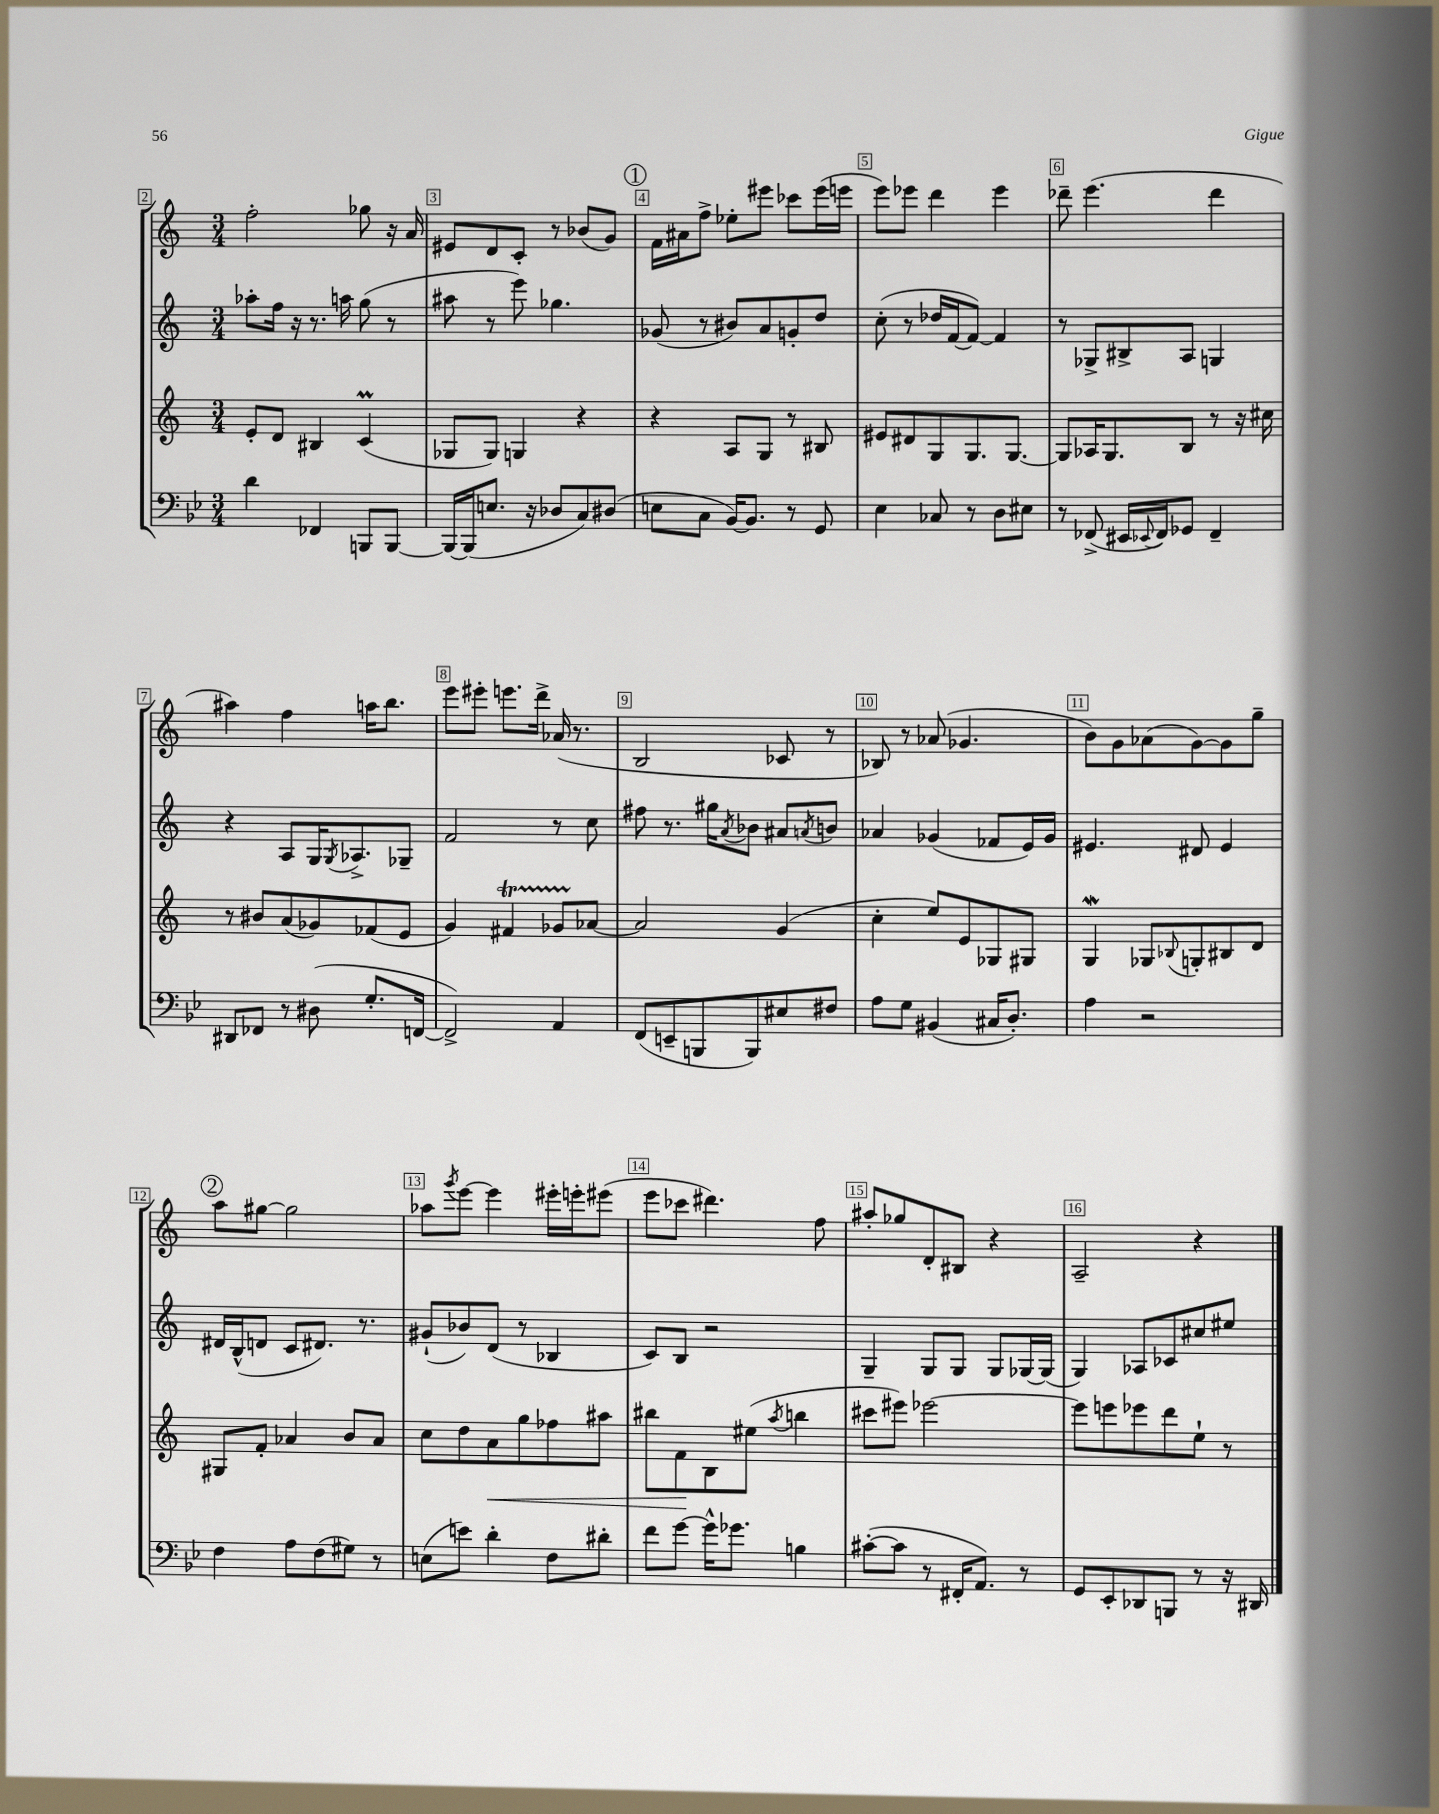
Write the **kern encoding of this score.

**kern	**kern	**kern	**kern
*staff4	*staff3	*staff2	*staff1
*clefF4	*clefG2	*clefG2	*clefG2
*k[b-e-]	*k[]	*k[]	*k[]
*M3/4	*M3/4	*M3/4	*M3/4
4d	8e'	8aa-'	2ff'
.	8d	16ff	.
.	.	16r	.
4FF-	4B#	8.r	.
.	.	16aa	.
8BBB	(4c	(8gg	8gg-
[8BBB	.	8r	16r
.	.	.	16a
=	=	=	=
16BBB_	8G-	8aa#	8e#
(16BBB]	.	.	.
8.E	8G-)	8r	8d
.	4G	8eee)	8c'
16r	.	.	.
8D-	.	4.gg-	8r
8C)	4r	.	(8b-
(8D#	.	.	8g)
=	=	=	=
8E	4r	(8g-	16f
.	.	.	16a#
8C	.	8r	8ff^
[16BB-)	8A	8b#)	8ee-'
8.BB-]	.	.	.
.	8G	8a	8eee#
8r	8r	8g'	8ccc-
8GG	8B#	8dd	(16eee#
.	.	.	16eee
=	=	=	=
4E-	8e#	(8cc'	8eee)
.	8d#	8r	8eee-
8C-	8G	16dd-	4ddd
.	.	[16f	.
8r	8.G	8f_)	.
8D	.	4f]	4eee-
.	[8.G	.	.
8E#	.	.	.
=	=	=	=
8r	8G]	8r	8ddd-~
(8FF-^	16A-	8G-^	(4.eee
.	8.G	.	.
16EE#	.	8B#^	.
8qqEE-	.	.	.
16FF-)	.	.	.
8GG-	8B	8A	.
4FF-~	8r	4G	4ddd-
.	16r	.	.
.	16cc#	.	.
=	=	=	=
8DD#	8r	4r	4aa#)
8FF-	8b#	.	.
8r	(8a	8A	4ff
(8D#	8g-)	16G	.
.	.	8qG	.
.	.	8.A-^	.
8.G'	(8f-	.	16aa
.	.	.	8.bb
.	8e	8G-~	.
[16FF	.	.	.
=	=	=	=
2FF^])	4g)	2f	8eee
.	.	.	8eee#'
.	4f#	.	8.eee
.	.	.	16ddd^
4AA	8g-	8r	(16a-
.	.	.	8.r
.	[8a-	8cc	.
=	=	=	=
(8FF	2a-]	8ff#	2B
8EE~	.	8.r	.
8BBB	.	.	.
.	.	16gg#	.
.	.	8qa	.
8BBB)	.	8b-	.
8E#	(4g	8a#	8c-
.	.	8qa	.
8F#	.	8b	8r
=	=	=	=
8A	4cc'	4a-	8B-)
8G	.	.	8r
(4BB#	8ee)	(4g-	(8a-
.	8e	.	4.g-
16C#	8G-	8f-	.
8.D')	.	.	.
.	8G#	16e)	.
.	.	16g-	.
=	=	=	=
4A	4G	4.e#	8b)
.	.	.	8g
2r	8G-	.	(8a-
.	8qqB-	.	.
.	8G'	8d#	[8g)
.	8B#	4e#	8g]
.	8d	.	8gg~
=	=	=	=
4F	8G#	16d#	8aa
.	.	(16B^^	.
.	8f'	8d	[8gg#
8A	4a-	8c	2gg#]
(8F	.	8.d#)	.
8G#)	8b	.	.
.	.	8.r	.
8r	8a-	.	.
=	=	=	=
(8E	8cc	(8g#`	8aa-
.	.	.	8qggg
8e)	8dd	8b-)	[8eee
4d'	8a	(8d	4eee]
.	8gg	8r	.
8F	8ff-	4B-	16eee#'
.	.	.	16eee'
8d#'	8aa#	.	(8eee#
=	=	=	=
8f	8bb#	8c)	8eee
[8g	8f	8B	8ccc-
16g^^]	8B	2r	4.ddd#)
8.g-	.	.	.
.	(8ee#	.	.
.	8qaa	.	.
4B	4bb	.	.
.	.	.	8ff
=	=	=	=
([8c#'	8ccc#	4G~	8aa#'
8c#]	8eee#)	.	8gg-
8r	[2eee-	8G	8d'
16FF#'	.	8G	8B#
8.AA)	.	.	.
.	.	8G	4r
8r	.	[16G-	.
.	.	(16G-]	.
=	=	=	=
8GG	8eee-]	4G)	2A~
8EE-'	8eee	.	.
8DD-	8eee-	8A-	.
8BBB	8ddd	8c-	.
8r	8ee`	8cc#	4r
16r	8r	8ee#	.
16DD#	.	.	.
==	==	==	==
*-	*-	*-	*-
